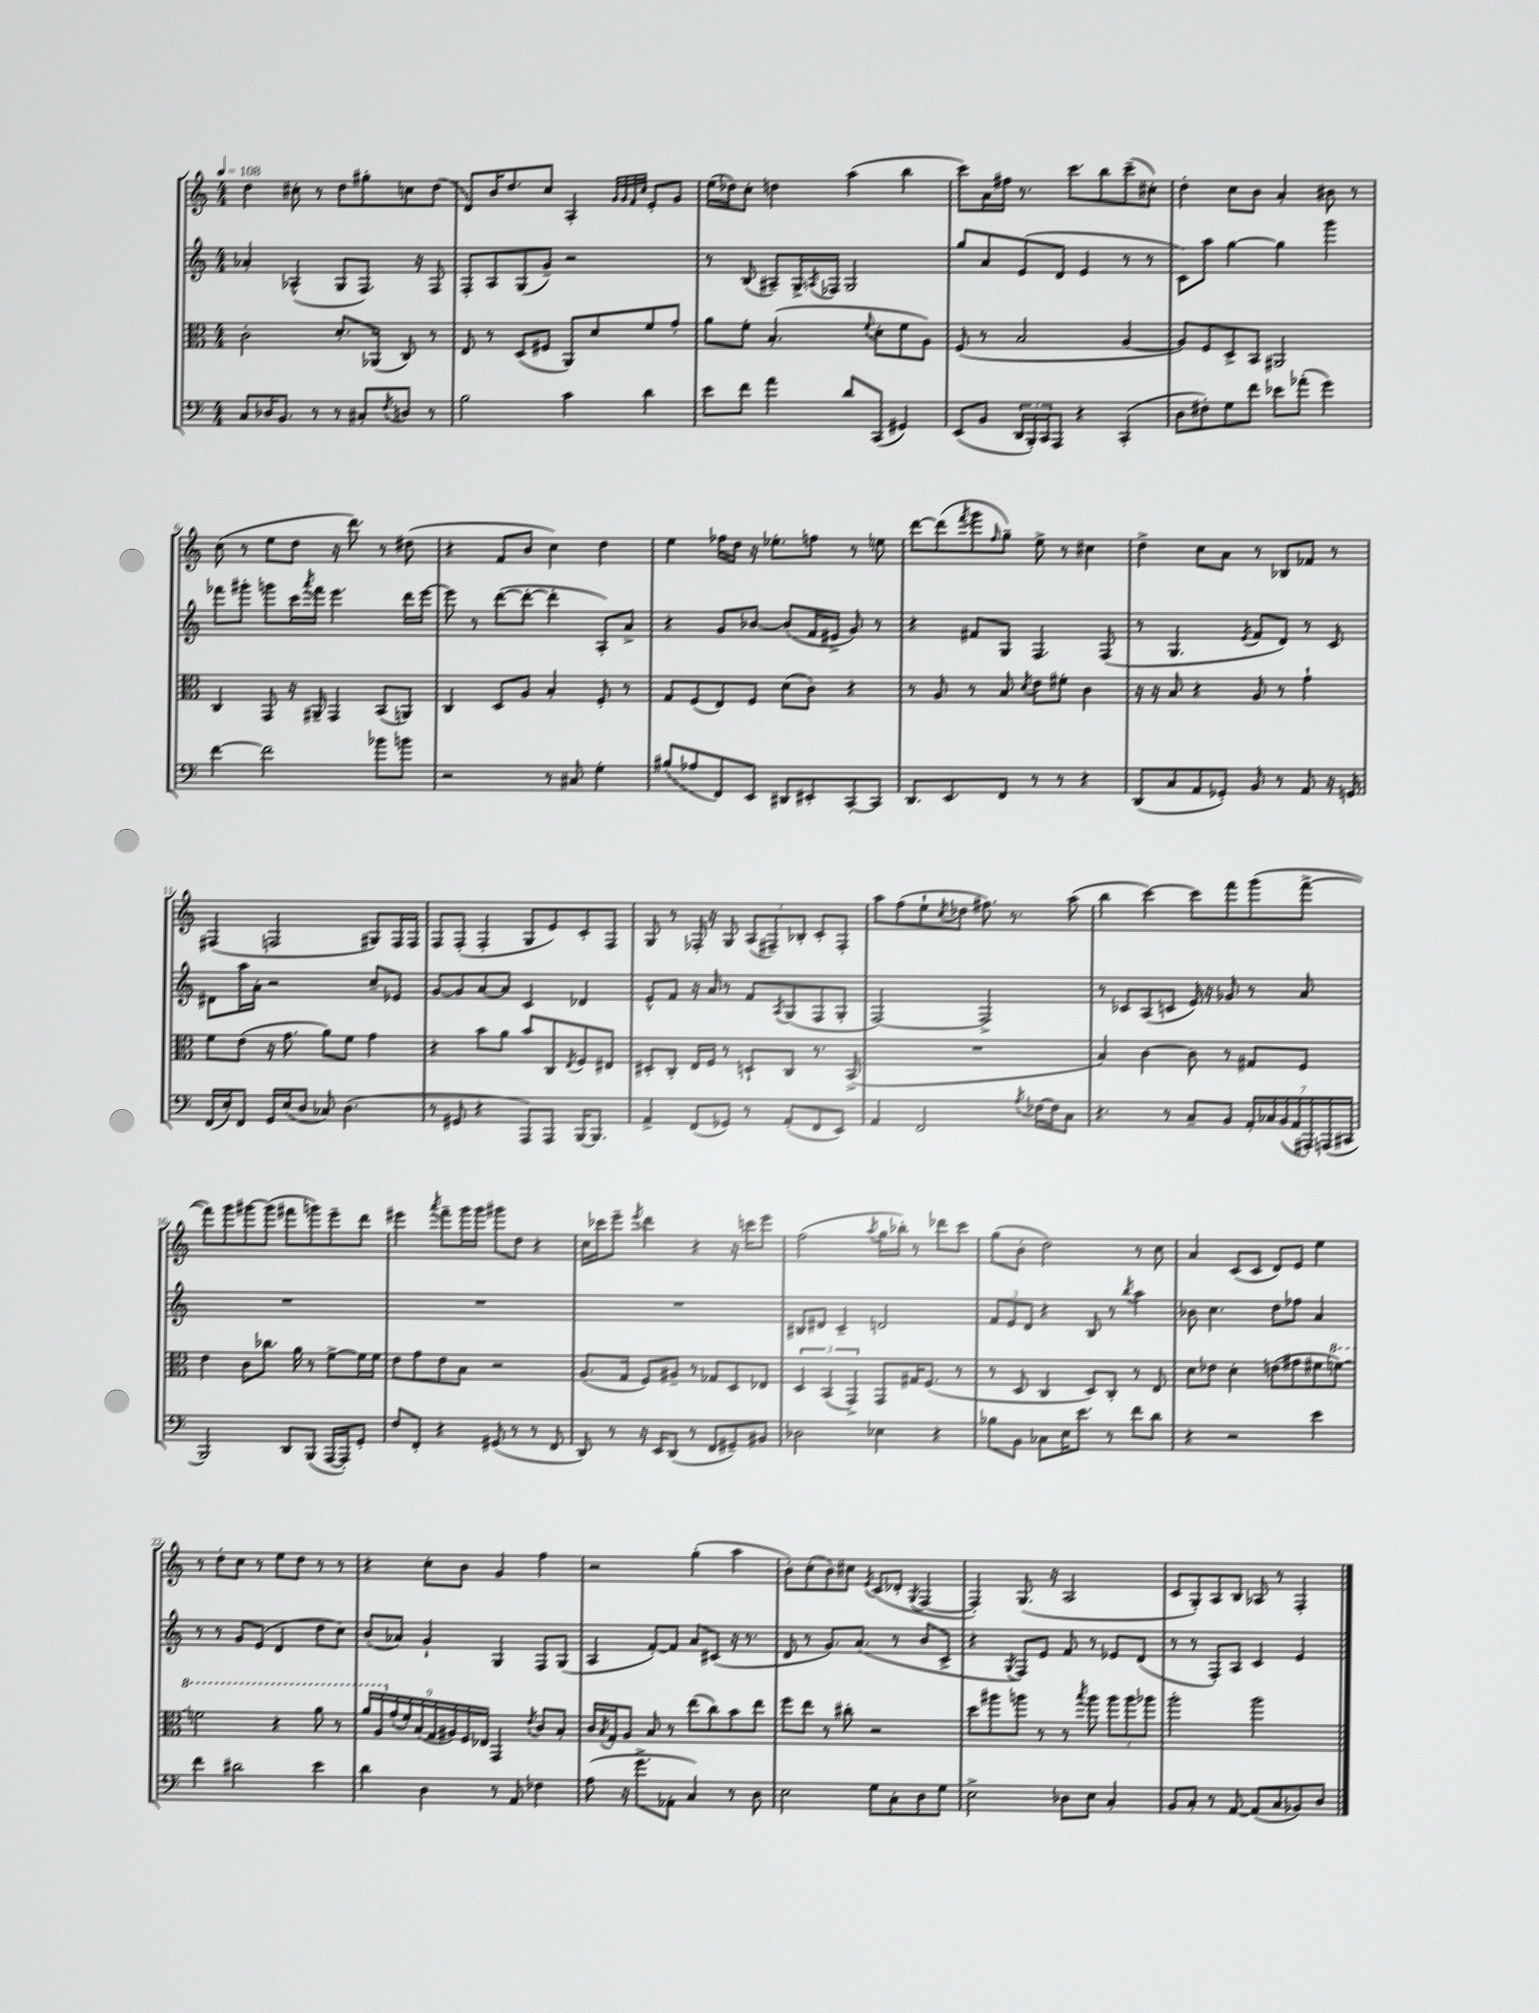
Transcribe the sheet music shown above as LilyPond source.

<<
\new StaffGroup <<
\new Staff = "s0" {
    \clef treble \key c \major \numericTimeSignature \time 4/4 \tempo 4 = 108
    d''4 cis''8-. r8 d''8 gis''8-. c''8 d''8( |
    d'8) b'16 d''8. c''8 a4-. \grace { g'32 g'32 f'32 c''32 } e'8-. g'8 |
    e''16( des''16) c''8-. d''4 a''4( b''4 |
    c'''8) a'16 fis''16 r8. c'''8. b''8 c'''8--( cis''8-.) |
    d''4-. c''8 b'8 a'4-. bis'8 r8 |
    c''8( r8 e''8 d''8 r16 d'''8.) r8 dis''8( |
    r4 f'8 b'8 c''4) d''4 |
    e''4 fes''16 d''16 r16 ees''8.-. f''8 r8 e''8 |
    d'''8~ d'''8( \acciaccatura { f'''8 } g'''8 \grace { f''16 } g''8--) e''8-> r8 cis''4 |
    d''4-> c''8 a'8 r8 bes8 fes'8 r8 |
    fis4( f2 gis8) f16 f16 |
    f8 f8-.( f4-. g8 e'8) c'8-. f8 |
    g8 r8 fes16-. r16 g8 \tuplet 3/2 { a8( fis8--) bes8-. } c'8-. fis8-. |
    a''8 f''8( e''8-! \acciaccatura { c''8 } des''8 fis''8.) r8. a''8( |
    b''4 c'''4~) c'''8 f'''8 g'''8( f'''8~-> |
    f'''8) g'''8 gis'''8~ gis'''8( fis'''8 g'''8) e'''8-- d'''8 |
    eis'''4 \acciaccatura { a'''8 } f'''8-- g'''16 g'''16 gis'''8 d''8 r4 |
    c''16 ces'''16 e'''8-- \acciaccatura { e'''8 } d'''4 r4 r16 c'''16 e'''8 |
    f''2( \acciaccatura { a''8 } g''16 bes''16-.) r8 des'''8 c'''8 |
    g''8( b'8-. d''2) r8 c''8 |
    a'4 c'8( c'8 d'8) e'8 e''4 |
    r8 d''8-. c''8 r8 e''8 d''8 r8 r8 |
    r4 c''8-. b'8 g'4 f''4 |
    r2 g''4-.( a''4 |
    b'8-.) c''8-.( b'8) cis''8 \acciaccatura { e'8 } c'8( des'8-. \acciaccatura { g8 } f4~ |
    f4-.) g8.( r16 a2 |
    c'8 g8-.) a8 b8 aes8 r8 f4-. \bar "|." |
}
\new Staff = "s1" {
    \clef treble \key c \major \numericTimeSignature \time 4/4
    aes'4-. aes4-^( g8 f8.) r16 f8 |
    f8-. a8 g8( g'8--) r2 |
    r8 b8( ais8--) g16-> \acciaccatura { a8 } fes16 g2 |
    g''8 a'8 e'8( d'8 e'4 r8 r8 |
    c'8) a''8 g''4~ g''4 g'''4 |
    fes'''8 gis'''8-. g'''8 c'''16 \acciaccatura { a'''8 } fes'''16 e'''4. d'''16 e'''16~ |
    e'''8 r8 d'''8~( d'''8~-. d'''4-. a8-.) a'8-> |
    r4 g'8 bes'8~ bes'8( f'16 eis'16-> g'8) r8 |
    r4 fis'8 g8 f4. f8( |
    r8 g4. \acciaccatura { e'8 } f'8 d'8) r8 c'8 |
    dis'8 a''16 a'16-. r2 c''8-- ees'8 |
    g'8~ g'8 a'8~ a'8 c'4 des'4 |
    e'8-^ f'8 r16 a'16 r8 f'8 \acciaccatura { a8 } g8( f8 g8-. |
    f2~) f2-> |
    r8 ces'8 a8( c'8 e'16) r16 ges'8 r8 a'8 |
    R1 |
    R1 |
    R1 |
    bis8 dis'8 c'4-- d'2 |
    \tuplet 3/2 { f'8 e'8 d'8 } r4 b8 r8 \acciaccatura { b''8 } a''4 |
    bes'8 c''4. d''8 fes''8 a'4 |
    r8 r8 g'8 e'8( d'4 d''8 c''8) |
    b'8( aes'8) g'4-! g4 f8 g8( |
    a4 f'8~-.) f'8 a'8 cis'8( r16 r8. |
    d'8 r8 g'8.) a'8.( r8 b'8 c'8-> |
    r4 \acciaccatura { g8 } f8) e'8 f'8 r8 ees'8 d'8( |
    r8 r8 f8-.) a8 c'4 e'4 \bar "|." |
}
\new Staff = "s2" {
    \clef alto \key c \major \numericTimeSignature \time 4/4
    c'2-. d'8.-. aes,16( c8) r8 |
    e8 r8 d8( fis8 a,8) d'8 f'8 g'8-. |
    a'8 f'8-. b4.-.( \appoggiatura { f'8 } d'8-. f'8 a8) |
    f8( r8 b2 a4~ |
    a8) f8 d8-> b,8 ais,2 |
    c4 g,8 r16 ais,16-- g,4 b,8( a,8) |
    c4 d8 a8 b4-. f8-. r8 |
    g8 f8( e8) f8 d'8( c'8) r4 |
    r8 a8 r8 b8 \acciaccatura { d'8 } e'8 fis'8-. c'4 |
    r16 r16 b8 r4 a8 r8 g'4-! |
    f'8 e'8( r16 g'8. a'8) f'8 g'4 |
    r4 b'8 a'8 b'8 c8 \acciaccatura { e8 } f8 eis8 |
    dis8-. c8-. e16 f16 r8 d8-! c8 r8. b,16->( |
    R1 |
    b4) c'4~ c'8 r8 gis8 f8 |
    e'4 c'8 ces''8. a'16 r8 f'8~-> f'16 f'16 |
    e'8 g'8 e'8 b8 r2 |
    a8.( g16 f8) ais8-- r8 ges8 d8 ees8 |
    \tuplet 3/2 { d4 b,4( g,4->) } g,8 gis16 f8.( r8 |
    r8 d8 c4 d8) c8-. r8 e8 |
    d'8 ees'8 d'4-. e'8( gis'8 fis'8 \ottava #1 f''!8~) |
    f''!2 r4 a''8 r8 |
    \tuplet 9/8 { a''16 a'16 \ottava #0 g'16( f'16-.) b16( g16 ais16) f16 ees16 } g,4 \acciaccatura { e'8 } c'8 b8-. |
    c'16 \acciaccatura { b8 } g16-. a8 b8 r8 e''8( c''8) b'8 e''8 |
    f''8 e''8 r8 cis''8-. r2 |
    d''8 ais''8 a''8 r8 r8 \acciaccatura { b''8 } a''8 \tuplet 3/2 { a''8 a''8 aes''8 } |
    a''2-. a''2 \bar "|." |
}
\new Staff = "s3" {
    \clef bass \key c \major \numericTimeSignature \time 4/4
    c8 des16 b,8. r8 r8 cis8-. \acciaccatura { f8 } d8 r8 |
    b2 c'4 d'4 |
    e'8 f'8 a'4 d'8 c,8( gis,4) |
    e,8( b,8 \tuplet 3/2 { d,16 b,,16-.) c,16 } a,,8 r4 c,4-.( |
    d8 fis8-.) g8 f'8 ees'8 aes'8-.( g'4) |
    f'4~ f'2 bes'8 b'8 |
    r2 r8 cis8 g4-. |
    bis8( aes8 f,8) e,8 dis,8 eis,8-. c,8~-. c,8 |
    d,8. e,8. f,8 r8 r8 r4 |
    d,8( c8 a,8 ges,8-.) b,8 r8 a,8 r16 g,16 |
    f,16( e16-.) f,8 g,16 e16( d8 ces8) d4.( |
    r8 gis,8 r4 a,,8) a,,8 b,,16~ b,,8. |
    a,4-> f,8( ges,8) r8 a,8-.( f,8 e,8) |
    a,4 f,2 \acciaccatura { a8 } fes16~ fes16 c8 |
    r4. r8 c8-- b,8 \tuplet 7/4 { a,16-. ces16 b,16( a,16 ais,,16-.) a,,16( cis,16 } |
    b,,2) d,8 b,,8( a,,16~ a,,16-.) g,8-. |
    f8 f,8-. r4 gis,8( r8 r8 f,8 |
    d,8) r8 r16 e,16 d,8( r8 f,8 gis,8--) bis,8 |
    des2 ees4 r4 |
    bes8 b,8 ces8 e16 e'8. r8 f'8 d'8 |
    r4 r2 e'4 |
    f'4 dis'2 e'4 |
    d'4 d4 r8 a,8 fes4 |
    a8( r16 g'8.-> aes,8-. c4) r8 d8 |
    e2 g8 c8-. d8 g8 |
    e2-> des8 e8 c4-. |
    b,8 c8-. r8 a,8~ a,8( c8 bes,8) d8 \bar "|." |
}
>>
>>
